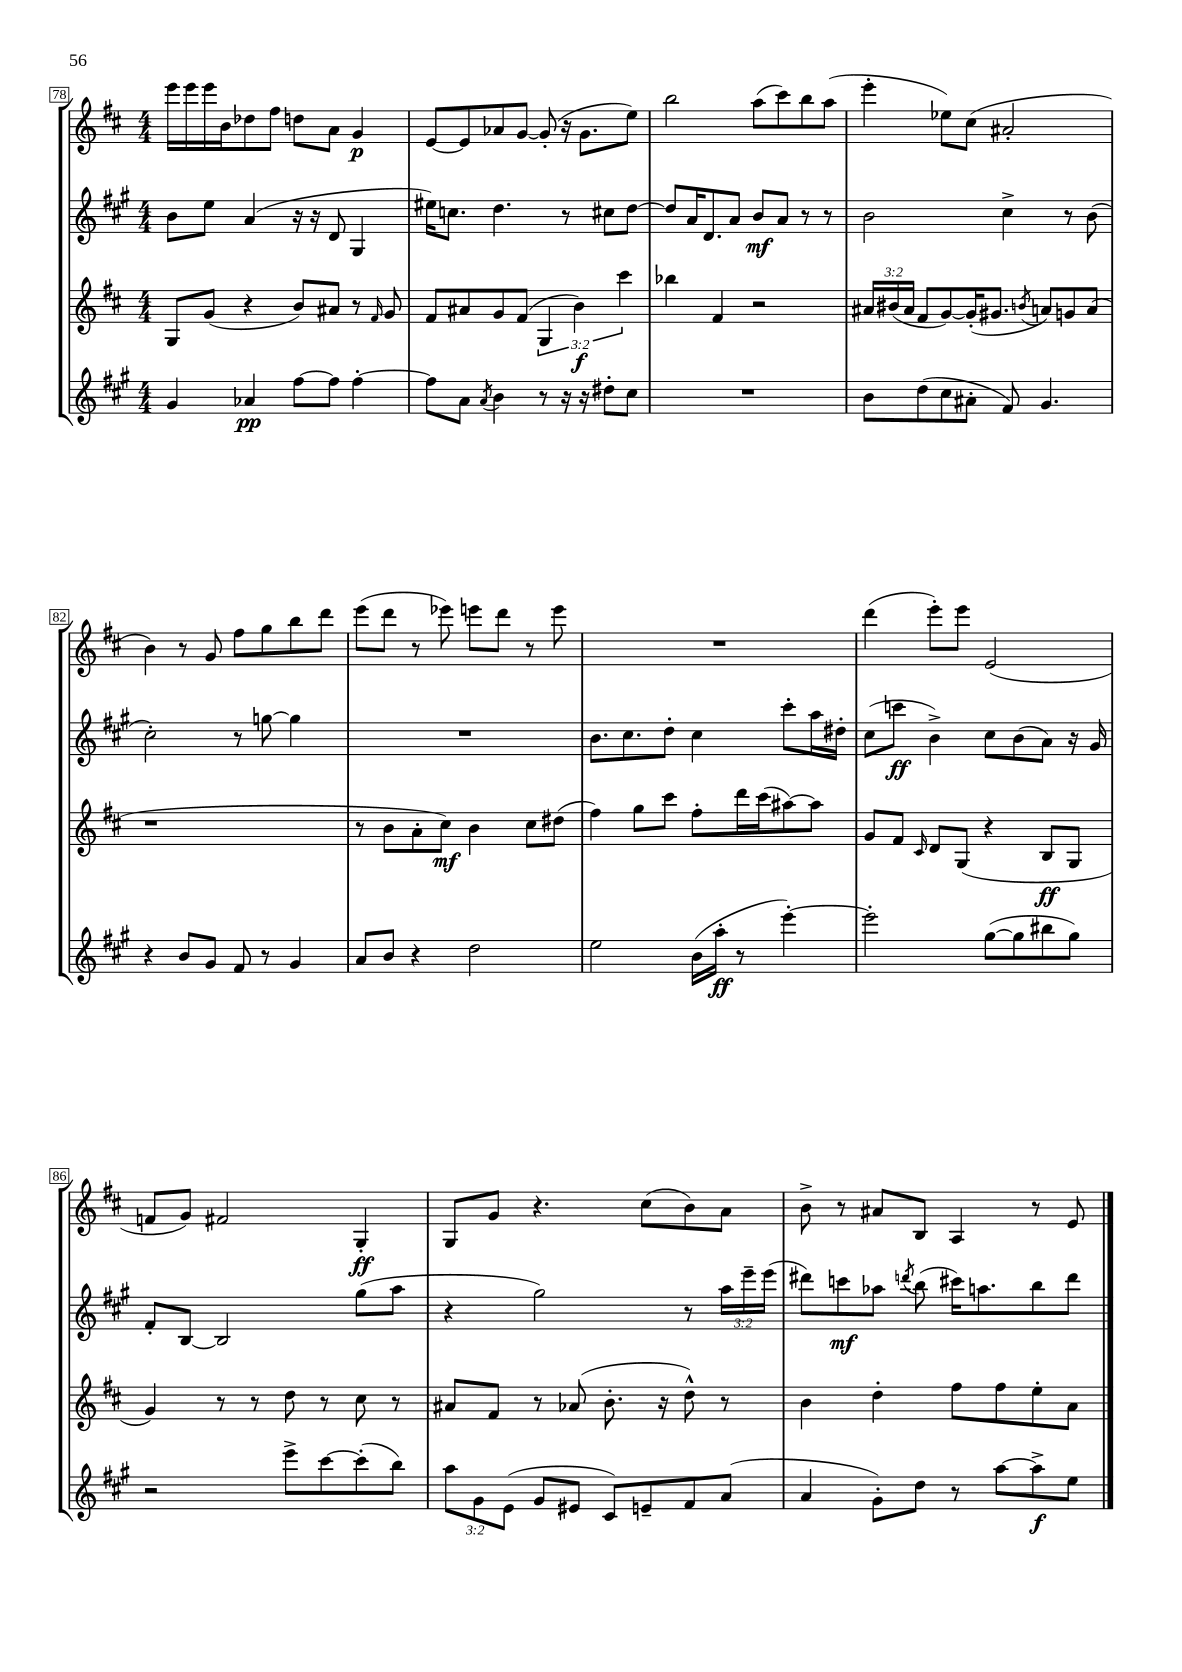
<<
\new StaffGroup <<
\new Staff = "s0" {
    \clef treble \key d \major \numericTimeSignature \time 4/4
    \autoBeamOff e'''16[ e'''16 e'''16 b'16 des''8 fis''8] d''8[ a'8] g'4\p |
    e'8[~ e'8 aes'8 g'8]~ g'8-.( r16 g'8.[ e''8]) |
    b''2 a''8[( cis'''8) b''8 a''8]( |
    e'''4-. ees''8[) cis''8]( ais'2-. |
    b'4) r8 g'8 fis''8[ g''8 b''8 d'''8] |
    e'''8[( d'''8] r8 ees'''8) e'''8[ d'''8] r8 e'''8 |
    R1 |
    d'''4( e'''8[-.) e'''8] e'2( |
    f'8[ g'8]) fis'2 g4-.\ff |
    g8[ g'8] r4. cis''8[( b'8) a'8] |
    b'8-> r8 ais'8[ b8] a4 r8 e'8 \bar "|." |
}
\new Staff = "s1" {
    \clef treble \key a \major \numericTimeSignature \time 4/4 \override Staff.TupletNumber.text = #tuplet-number::calc-fraction-text
    \autoBeamOff b'8[ e''8] a'4( r16 r16 d'8 gis4 |
    eis''16[) c''8.] d''4. r8 cis''8[ d''8]~ |
    d''8[ a'16 d'8. a'8] b'8[\mf a'8] r8 r8 |
    b'2 cis''4-> r8 b'8( |
    cis''2-.) r8 g''8~ g''4 |
    R1 |
    b'8.[ cis''8. d''8]-. cis''4 cis'''8[-. a''16 dis''16]-. |
    cis''8[( c'''8]\ff b'4->) cis''8[ b'8( a'8]) r16 gis'16 |
    fis'8[-. b8]~ b2 gis''8[( a''8] |
    r4 gis''2) r8 \tuplet 3/2 { a''16[ e'''16-- e'''16]( } |
    dis'''8[) c'''8\mf aes''8] \acciaccatura { d'''8 } b''8( cis'''16[) a''8. b''8 d'''8] \bar "|." |
}
\new Staff = "s2" {
    \clef treble \key d \major \numericTimeSignature \time 4/4 \override Staff.TupletNumber.text = #tuplet-number::calc-fraction-text
    \autoBeamOff g8[ g'8]( r4 b'8[) ais'8] r8 \grace { fis'16 } g'8 |
    fis'8[ ais'8 g'8 fis'8]( \tuplet 3/2 { g4 b'4\f) cis'''4 } |
    bes''4 fis'4 r2 |
    \tuplet 3/2 { ais'16[ bis'16( ais'16] } fis'8[ g'8~) g'16-.( gis'8.] \acciaccatura { b'8 } a'8[) g'8 a'8]( |
    r1 |
    r8 b'8[ a'8-. cis''8]\mf) b'4 cis''8[ dis''8]( |
    fis''4) g''8[ cis'''8] fis''8[-. d'''16 cis'''16( ais''8~) ais''8] |
    g'8[ fis'8] \grace { cis'16 } d'8[ g8]( r4 b8[\ff g8] |
    g'4) r8 r8 d''8 r8 cis''8 r8 |
    ais'8[ fis'8] r8 aes'8( b'8.-. r16 d''8-^) r8 |
    b'4 d''4-. fis''8[ fis''8 e''8-. a'8] \bar "|." |
}
\new Staff = "s3" {
    \clef treble \key a \major \numericTimeSignature \time 4/4 \override Staff.TupletNumber.text = #tuplet-number::calc-fraction-text
    \autoBeamOff gis'4 aes'4\pp fis''8[~ fis''8] fis''4~-. |
    fis''8[ a'8] \acciaccatura { a'8 } b'4 r8 r16 r16 dis''8[-. cis''8] |
    R1 |
    b'8[ d''8( cis''8 ais'8]-. fis'8) gis'4. |
    r4 b'8[ gis'8] fis'8 r8 gis'4 |
    a'8[ b'8] r4 d''2 |
    e''2 b'16[( a''16]-.\ff r8 e'''4~-.) |
    e'''2-. gis''8[~( gis''8 bis''8 gis''8]) |
    r2 e'''8[-> cis'''8~ cis'''8-.( b''8]) |
    \tuplet 3/2 { a''8[ gis'8 e'8]( } gis'8[ eis'8] cis'8[) e'8-- fis'8 a'8]( |
    a'4 gis'8[-.) d''8] r8 a''8[~ a''8->\f e''8] \bar "|." |
}
>>
>>
\layout { \context { \Score currentBarNumber = #78 \override BarNumber.stencil = #(make-stencil-boxer 0.1 0.3 ly:text-interface::print) } }
